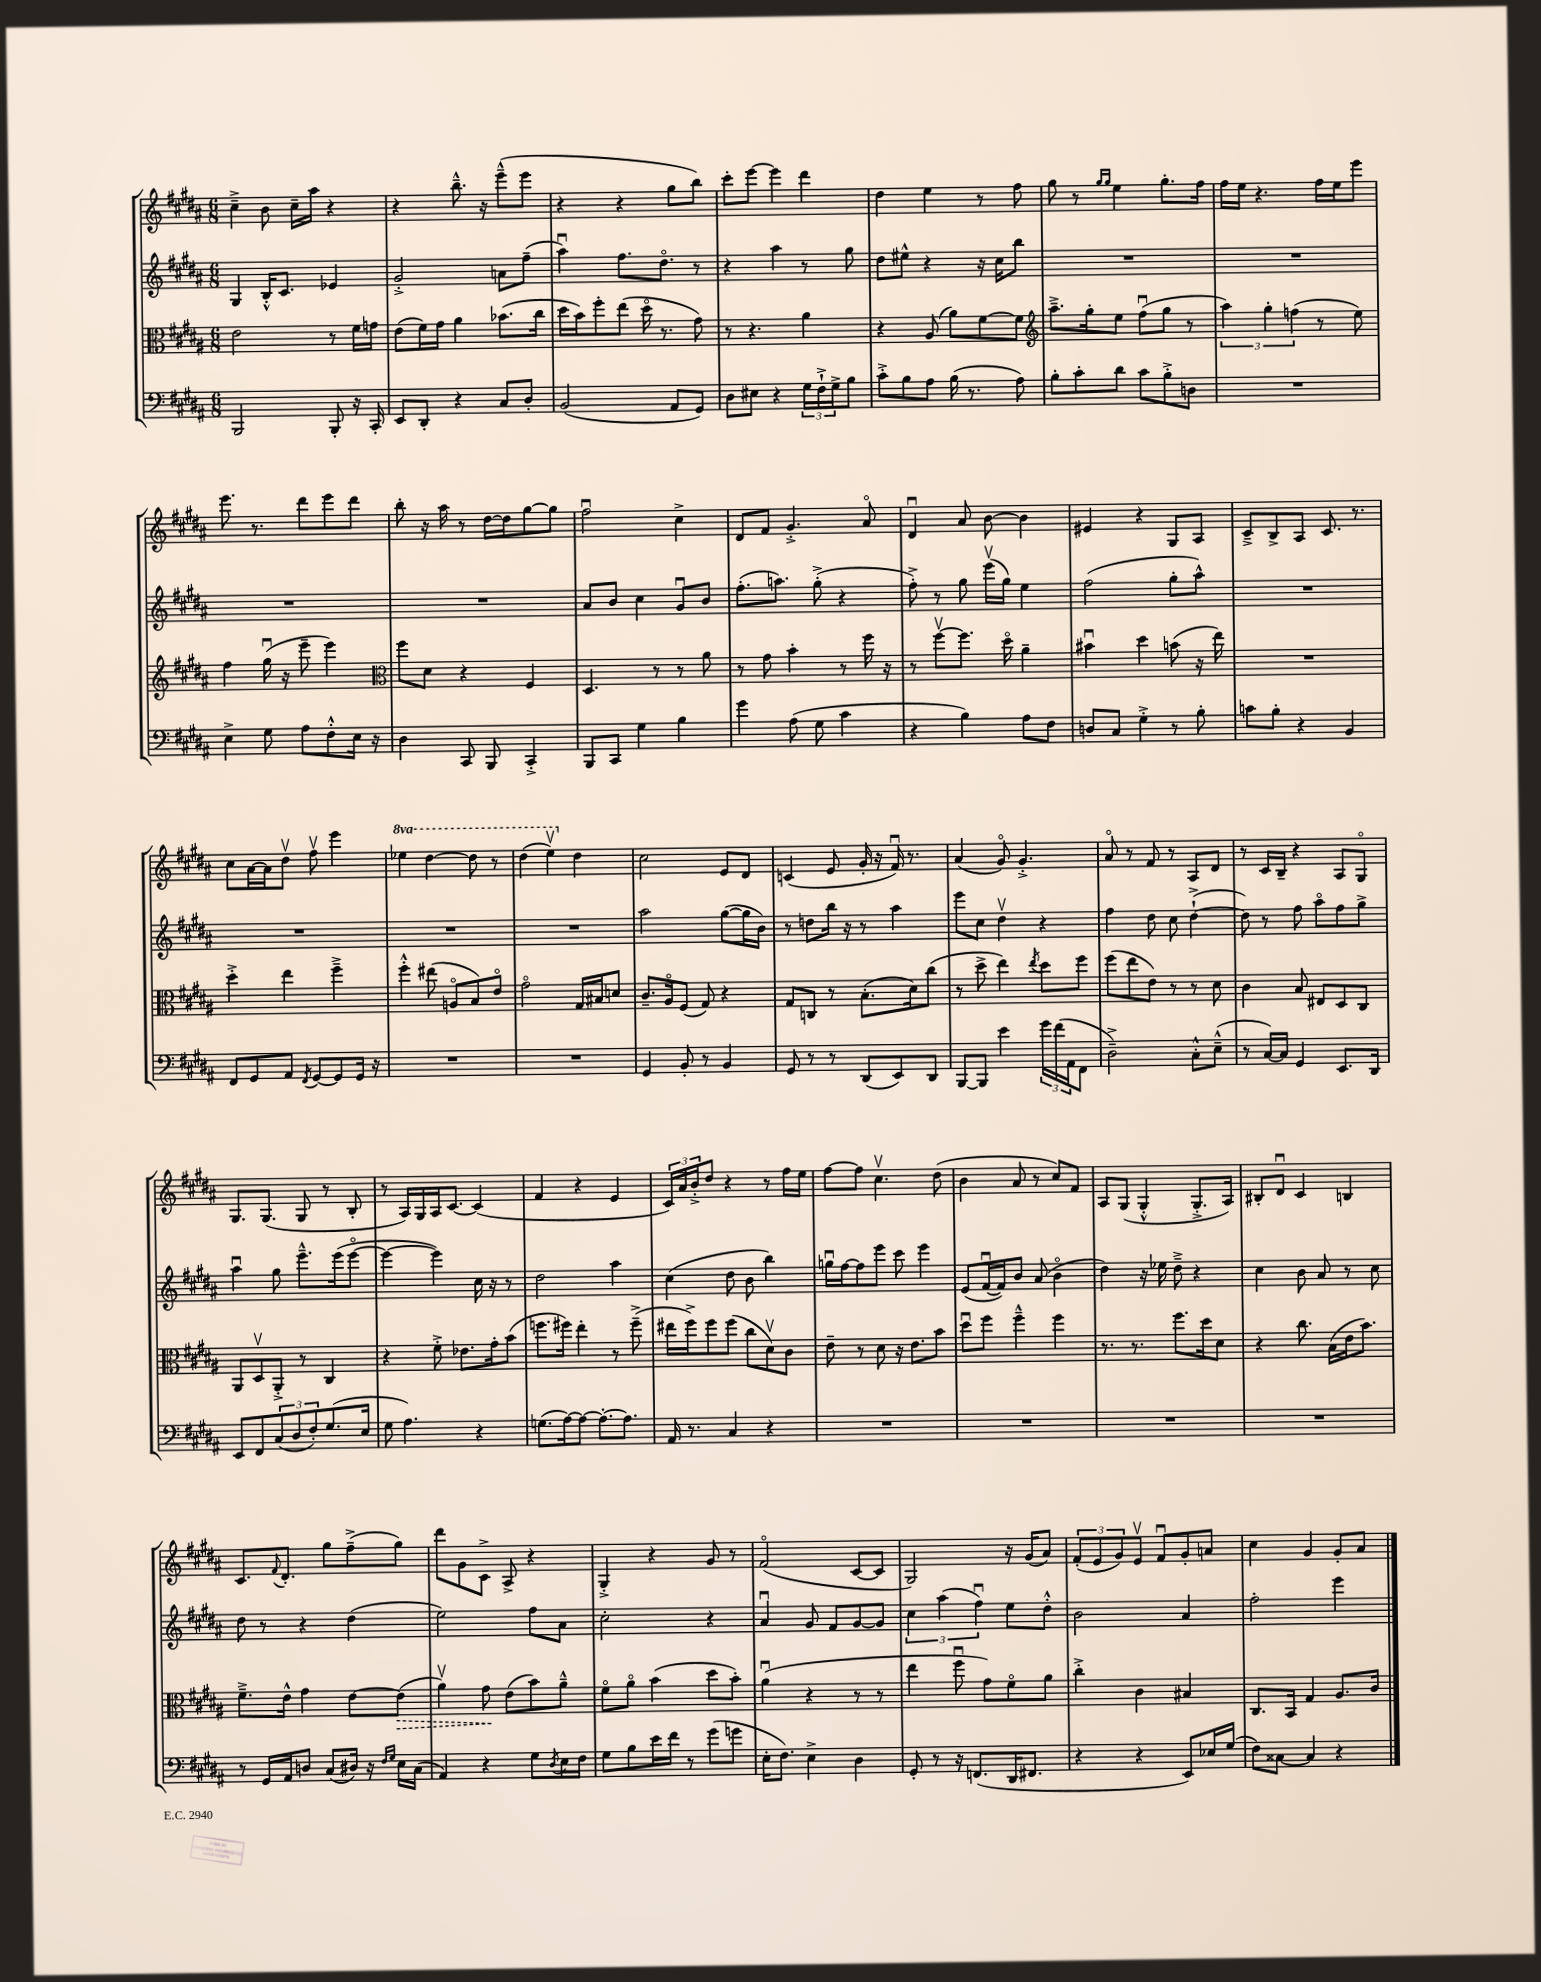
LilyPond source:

<<
\new StaffGroup <<
\new Staff = "s0" {
    \clef treble \key b \major \numericTimeSignature \time 6/8 \set Staff.ottavationMarkups = #ottavation-simple-ordinals
    cis''4---> b'8 cis''16-- ais''16 r4 |
    r4 b''8.---^ r16 e'''8---^( e'''8 |
    r4 r4 gis''8 b''8) |
    cis'''8-. e'''8~ e'''4 dis'''4 |
    dis''4 e''4 r8 fis''8 |
    gis''8 r8 \grace { gis''16 gis''16 } e''4 gis''8.-. fis''16 |
    fis''16 e''16 r4. fis''16 e''16 e'''8 |
    e'''8. r8. dis'''8 e'''8 dis'''8 |
    b''8-. r16 ais''16 r8 dis''16~ dis''16 gis''8~ gis''8 |
    fis''2\downbow cis''4-> |
    dis'8 fis'8 gis'4.-.-> ais'8\flageolet |
    dis'4\downbow ais'8 b'8~ b'4 |
    eis'4 r4 gis8 ais8 |
    cis'8---> b8-> ais8 cis'8. r8. |
    cis''8 ais'16~ ais'16 dis''8\upbow fis''8\upbow e'''4 |
    \ottava #1 ees'''4 dis'''4~ dis'''8 r8 |
    dis'''4( e'''4\upbow) \ottava #0 dis''4 |
    cis''2 e'8 dis'8 |
    c'4( e'8 gis'16-. r16 fis'16\downbow) r8. |
    ais'4( gis'8\flageolet) gis'4.-.-> |
    ais'8\flageolet r8 fis'8 r8 ais8 dis'8 |
    r8 cis'16 b16-- r4 ais8 gis8\flageolet |
    gis8. gis8.( gis8 r8 b8-. |
    r8 ais16) gis16 ais16 cis'8.~ cis'4( |
    fis'4 r4 e'4 |
    \tuplet 3/2 { cis'16) ais'16 b'16-.-> } dis''8 r4 r8 fis''16 e''16 |
    fis''8~ fis''8 cis''4.\upbow dis''8( |
    b'4 ais'8 r8 cis''8) fis'8 |
    ais8 gis8( gis4-.-^ gis8.-.-> ais16) |
    bis8-. dis'8\downbow cis'4 b4 |
    cis'8. \appoggiatura { fis'8 } dis'8.-. gis''8 fis''8--->( gis''8) |
    dis'''8 gis'8 cis'8-> ais8-> r4 |
    gis4-.-> r4 gis'8 r8 |
    fis'2\flageolet( cis'8~ cis'8 |
    gis2) r16 gis'16( ais'8) |
    \tuplet 3/2 { fis'8-.( e'8 gis'8) } e'8\upbow fis'8\downbow gis'8-. a'8 |
    cis''4 gis'4 gis'8-. ais'8 \bar "|." |
}
\new Staff = "s1" {
    \clef treble \key b \major \numericTimeSignature \time 6/8
    gis4 b16-.-^ cis'8. ees'4 |
    gis'2-.-> a'8 fis''8--( |
    ais''4\downbow) fis''8. dis''8.\flageolet r8 |
    r4 ais''4 r8 gis''8 |
    dis''8 eis''8-^ r4 r16 cis''16 b''8 |
    R2. |
    R2. |
    R2. |
    R2. |
    ais'8 b'8 cis''4 gis'8\downbow b'8 |
    fis''8.-.( a''8.) gis''8-.->( r4 |
    fis''8-.->) r8 gis''8 e'''16\upbow( gis''16) e''4 |
    fis''2( gis''8-. ais''8-^) |
    R2. |
    R2. |
    R2. |
    R2. |
    ais''2 gis''8~( gis''16 b'16) |
    r8 d''8 b''16 r16 r8 ais''4 |
    e'''8 cis''8 dis''4\upbow r4 |
    fis''4 dis''8 cis''8 dis''4~-!->( |
    dis''8) r8 fis''8 ais''8\flageolet fis''8 gis''8-> |
    ais''4\downbow gis''8 e'''8.---^ e'''16( e'''8~\flageolet |
    e'''4~ e'''4) cis''16 r16 r8 |
    dis''2 ais''4 |
    cis''4( dis''8 b'8 b''4) |
    g''16\downbow fis''16~ fis''8 e'''8 cis'''8 e'''4 |
    e'8( fis'16~\downbow fis'16) b'8 ais'8( b'4\flageolet |
    dis''4) r16 ees''16 dis''8---> r4 |
    cis''4 b'8 ais'8 r8 cis''8 |
    dis''8 r8 r4 dis''4( |
    e''2) fis''8 ais'8 |
    cis''2-. r4 |
    ais'4\downbow gis'8 fis'8 gis'8~ gis'8 |
    \tuplet 3/2 { cis''4 ais''4( fis''4\downbow) } e''8 dis''8-.-^ |
    b'2 ais'4 |
    fis''2-. e'''4 \bar "|." |
}
\new Staff = "s2" {
    \clef alto \key b \major \numericTimeSignature \time 6/8
    e'2 r8 fis'16 g'16 |
    e'8( fis'16) gis'16 ais'4 bes'8.( cis''16 |
    dis''16 b'16) fis''8-. e''8( dis''16\flageolet r8. gis'8) |
    r8 r4. ais'4 |
    r4 ais8( ais'8) fis'8~ fis'8 |
    \clef treble ais''8.---> gis''16-. e''8 fis''8\downbow( gis''8 r8 |
    \tuplet 3/2 { ais''4) gis''4-. f''4( } r8 e''8) |
    fis''4 gis''16\downbow( r16 e'''8-- e'''4) |
    \clef alto fis''8 dis'8 r4 fis4 |
    dis4. r8 r8 ais'8 |
    r8 gis'8 b'4-. r8 fis''16 r16 |
    r8 fis''8~\upbow fis''8. dis''16\flageolet ais'4-- |
    bis'4\downbow dis''4 b'8( r16 e''16) |
    R2. |
    dis''4-.-> e''4 fis''4---> |
    fis''4-.-^ eis''8( a8\flageolet b8) e'8\flageolet |
    gis'2\flageolet gis16 bis16 d'8 |
    cis'8.-- ais16\flageolet fis8( gis8) r4 |
    gis8 c8 r8 b8.-.( dis'16) cis''8( |
    r8 dis''8-> e''4) \acciaccatura { e''8 } dis''8 fis''8 |
    fis''8( e''8 e'8) r8 r8 dis'8 |
    cis'4 b8 eis8 dis8 cis8 |
    ais,8 dis8\upbow ais,8-.-> r8 cis4 |
    r4 fis'8-.-> ees'8. gis'16-. b'8( |
    f''8. fis''16) e''4-. r8 fis''8--->( |
    eis''16 fis''16->) fis''8 fis''8( cis''8 dis'8\upbow) cis'8 |
    e'8-- r8 dis'8 r16 e'8. b'8 |
    dis''8\downbow fis''8 fis''4---^ fis''4 |
    r8. r8. fis''8. dis''16 dis'8 |
    r4 cis''8. b16( e'16 b'8.) |
    fis'8.---> e'16-^ gis'4 e'8~ \once \override Hairpin.style = #'dashed-line e'8\>( |
    ais'4\upbow) gis'8\! e'8( b'8) ais'8---^ |
    fis'8\flageolet ais'8\flageolet b'4( dis''8 b'8-.) |
    ais'4\downbow( r4 r8 r8 |
    e''4 fis''8\downbow gis'8) fis'8\flageolet ais'8 |
    cis''4-.-> cis'4 bis4 |
    cis8. b,16 gis4 ais8. cis'16 \bar "|." |
}
\new Staff = "s3" {
    \clef bass \key b \major \numericTimeSignature \time 6/8
    b,,2 b,,8-. r16 cis,16-. |
    e,8 dis,8-. r4 cis8 dis8-. |
    b,2( ais,8 gis,8) |
    dis8 eis8 r4 \tuplet 3/2 { gis16 fis16-!-> gis16-> } b8 |
    cis'8-.-> b8 ais8 b16( r8. ais8) |
    b8-. cis'8-. dis'8 cis'8 b8-.-> d8 |
    R2. |
    e4-> gis8 ais8 fis8-.-^ e16 r16 |
    dis4 cis,8 b,,8 cis,4-.-> |
    b,,8 cis,8 gis4 b4 |
    gis'4 ais8( gis8 cis'4 |
    r4 b4) ais8 fis8 |
    d8 cis8 gis4-.-> r8 b8-. |
    c'8 b8-. r4 b,4 |
    fis,8 gis,8 ais,8 \acciaccatura { fis,8 } gis,8~ gis,8 gis,16 r16 |
    R2. |
    R2. |
    gis,4 b,8-. r8 b,4 |
    gis,8 r8 r8 dis,8( e,8) dis,8 |
    b,,8~ b,,8 e'4 \tuplet 3/2 { gis'16 fis'16( ais,16 } fis,8 |
    dis2--->) cis8-.-^ e8---^( |
    r8 cis16~) cis16 gis,4 e,8. dis,16 |
    e,8 fis,8 \tuplet 3/2 { cis8( dis8 fis8-.) } gis8.( e16 |
    gis8 ais4.) r4 |
    g8.( ais16~) ais8~ ais8.~-. ais8. |
    ais,16 r8. cis4 r4 |
    R2. |
    R2. |
    R2. |
    R2. |
    r8 gis,16 ais,16 d8 cis8( dis16) r16 \grace { fis16 gis16 } e16 cis16( |
    ais,4) r4 gis8 \acciaccatura { dis8 } e16 fis16 |
    gis8 b8 e'16 fis'16 r8 gis'8( g'8 |
    e16-. fis8.) e4-> dis4 |
    gis,8-. r8 r16 f,8.( dis,16 fis,8. |
    r4 r4 e,8) ees16 gis16( |
    fis8) cisis8~ cisis4 r4 \bar "|." |
}
>>
>>
\layout { \context { \Score \remove "Bar_number_engraver" } }
